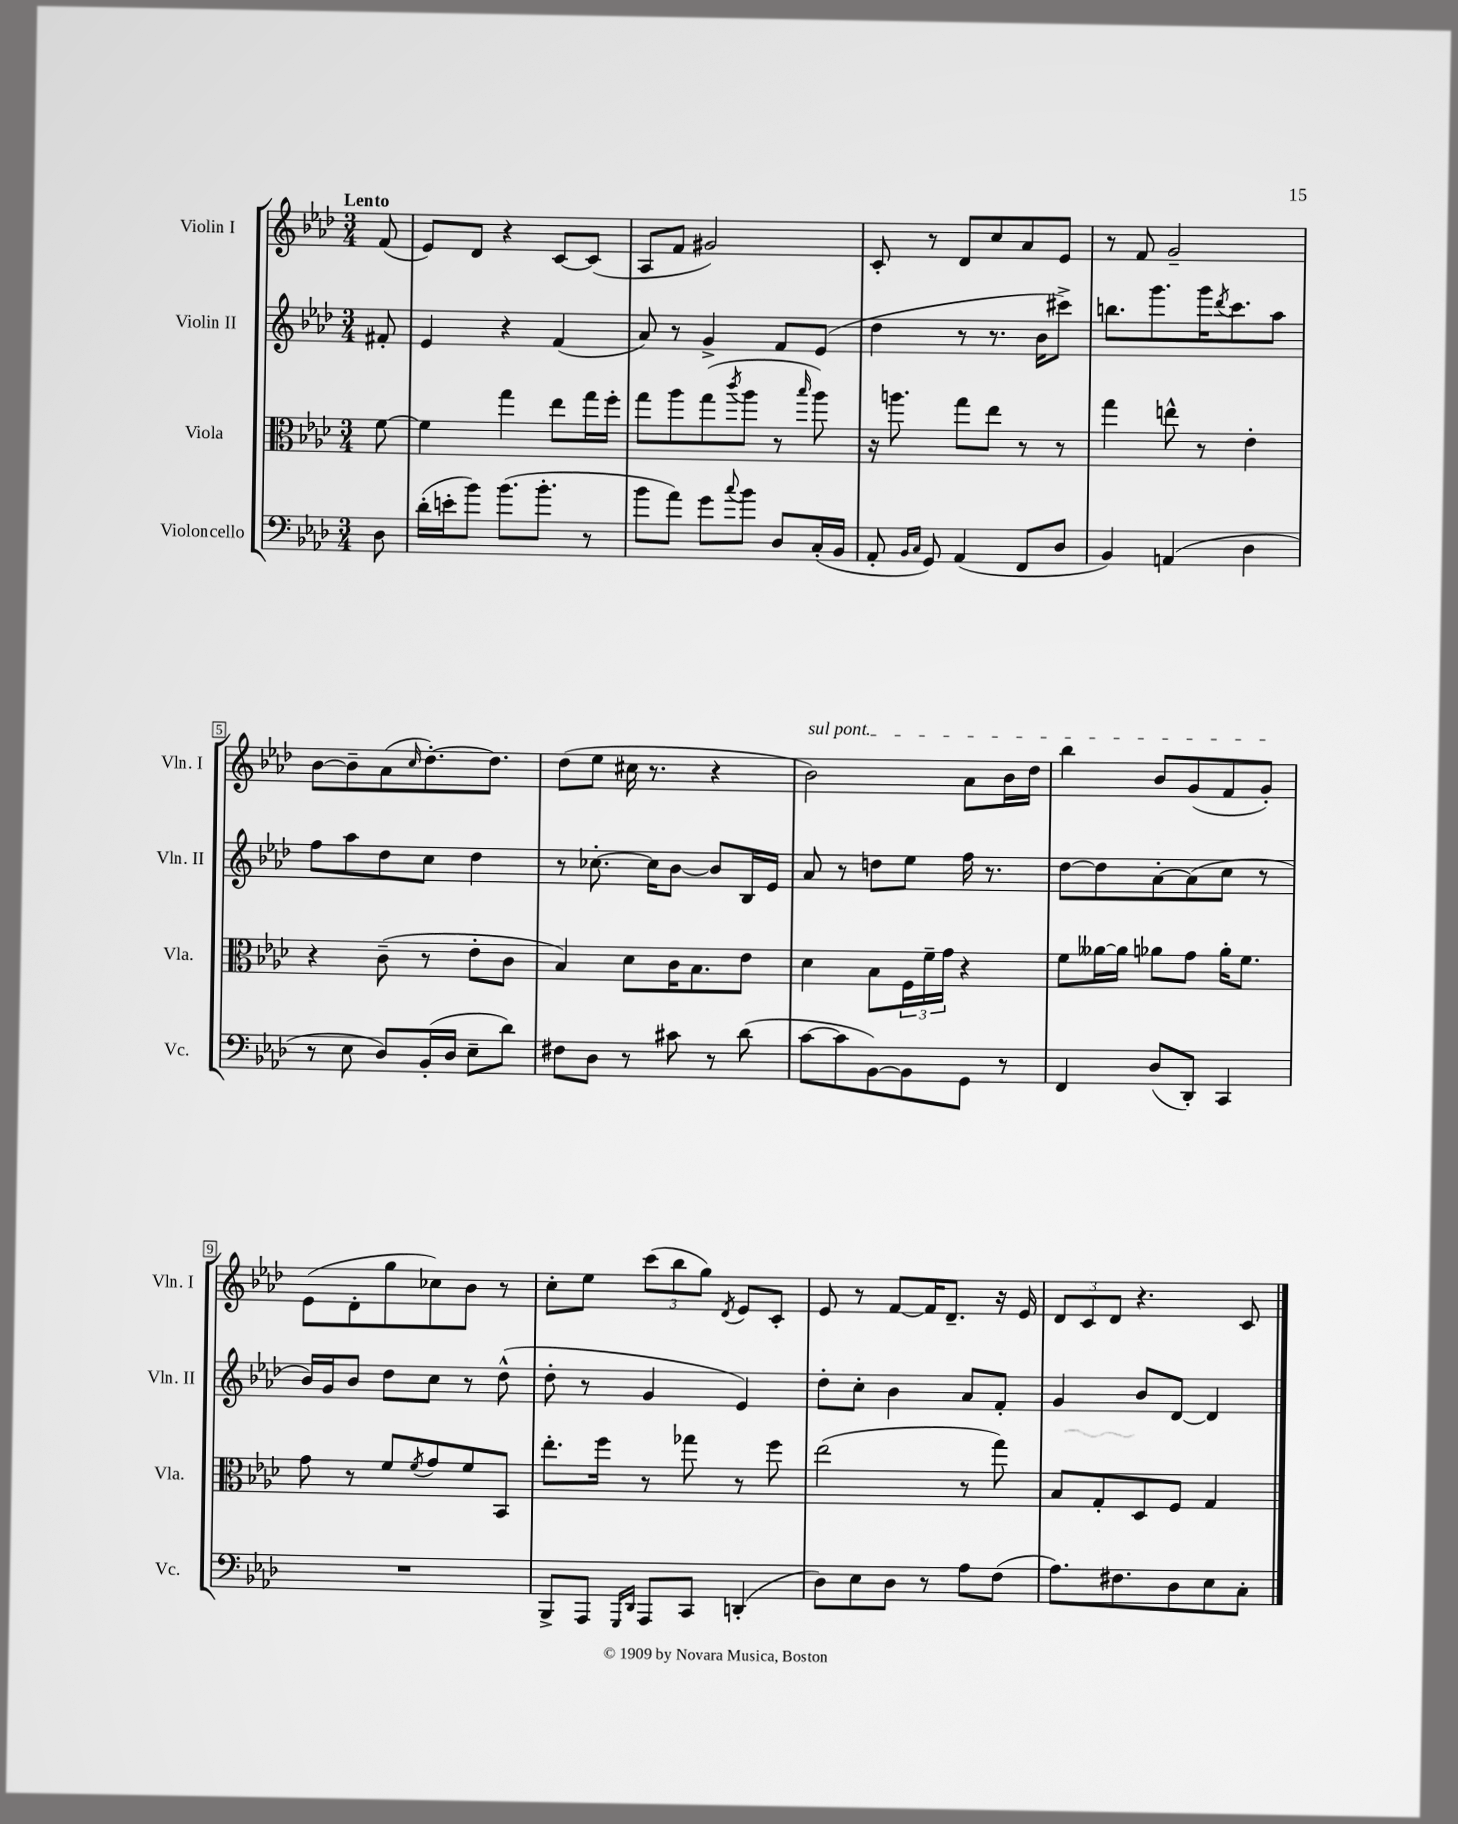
<<
\new StaffGroup <<
\new Staff = "s0" \with { instrumentName = "Violin I" shortInstrumentName = "Vln. I" } {
    \clef treble \key aes \major \numericTimeSignature \time 3/4 \partial 8 \tempo "Lento"
    f'8( |
    ees'8) des'8 r4 c'8~ c'8( |
    aes8 f'8 gis'2) |
    c'8-. r8 des'8 c''8 aes'8 ees'8 |
    r8 f'8 g'2-- |
    bes'8~ bes'8-- aes'8( \grace { c''16 } des''8.~-.) des''8. |
    des''8( ees''8 cis''16 r8. r4 |
    \once \override TextSpanner.bound-details.left.text = \markup { \italic "sul pont." } bes'2\startTextSpan) aes'8 bes'16 des''16 |
    bes''4 bes'8 g'8( f'8 g'8-.\stopTextSpan) |
    ees'8( des'8-. g''8 ces''8) bes'8 r8 |
    c''8-. ees''8 \tuplet 3/2 { c'''8( bes''8 g''8) } \acciaccatura { des'8 } ees'8 c'8-. |
    ees'8 r8 f'8~ f'16 des'8.-- r16 ees'16 |
    \tuplet 3/2 { des'8 c'8 des'8 } r4. c'8 \bar "|." |
}
\new Staff = "s1" \with { instrumentName = "Violin II" shortInstrumentName = "Vln. II" } {
    \clef treble \key aes \major \numericTimeSignature \time 3/4 \partial 8
    fis'8-. |
    ees'4 r4 f'4( |
    aes'8) r8 g'4-> f'8 ees'8( |
    des''4 r8 r8. bes'16 cis'''8->) |
    b''8. g'''8. g'''16 \acciaccatura { des'''8 } c'''8. aes''8 |
    f''8 aes''8 des''8 c''8 des''4 |
    r8 ces''8.~-. ces''16 bes'8~ bes'8 bes16 ees'16 |
    aes'8 r8 d''8 ees''8 f''16 r8. |
    des''8~ des''8 aes'8~-. aes'8( c''8 r8 |
    bes'16) g'16 bes'8 des''8 c''8 r8 des''8-^( |
    des''8-. r8 g'4 ees'4) |
    des''8-. c''8-. bes'4 aes'8 f'8-. |
    g'4 bes'8 des'8~ des'4 \bar "|." |
}
\new Staff = "s2" \with { instrumentName = "Viola" shortInstrumentName = "Vla." } {
    \clef alto \key aes \major \numericTimeSignature \time 3/4 \partial 8
    f'8~ |
    f'4 g''4 ees''8 g''16 f''16-. |
    g''8 aes''8 g''8( \acciaccatura { c'''8 } aes''8 r8 \grace { bes''16 } aes''8) |
    r16 a''8. g''8 ees''8 r8 r8 |
    g''4 e''8-^ r8 ees'4-. |
    r4 c'8--( r8 ees'8-. c'8 |
    bes4) des'8 c'16 bes8. ees'8 |
    des'4 bes8 \tuplet 3/2 { f16 f'16-- g'16 } r4 |
    f'8 aeses'16~ aeses'16 aes'8 g'8 aes'16-. f'8. |
    g'8 r8 f'8 \acciaccatura { f'8 } g'8 f'8 bes,8 |
    ees''8.-. f''16 r8 ges''8 r8 f''8 |
    ees''2( r8 g''8) |
    bes8 g8-. des8 f8 g4 \bar "|." |
}
\new Staff = "s3" \with { instrumentName = "Violoncello" shortInstrumentName = "Vc." } {
    \clef bass \key aes \major \numericTimeSignature \time 3/4 \partial 8
    des8 |
    des'16-.( e'16-. bes'8) bes'8.( bes'8.-. r8 |
    bes'8 aes'8) g'8 \appoggiatura { c''8 } bes'8 des8 c16-.( bes,16 |
    aes,8-. \grace { bes,16 c16 } g,8) aes,4( f,8 des8 |
    bes,4) a,4( des4 |
    r8 ees8 des8) bes,16-.( des16 ees8-- des'8) |
    fis8 des8 r8 cis'8 r8 des'8( |
    c'8~ c'8 bes,8~) bes,8 g,8 r8 |
    f,4 des8( des,8-.) c,4 |
    R2. |
    bes,,8-> aes,,8 \grace { g,,16 des,16 } aes,,8 c,8 d,4-.( |
    des8) ees8 des8 r8 aes8 f8( |
    aes8.) fis8. des8 ees8 c8-. \bar "|." |
}
>>
>>
\layout { \context { \Score \override BarNumber.stencil = #(make-stencil-boxer 0.1 0.3 ly:text-interface::print) } }
